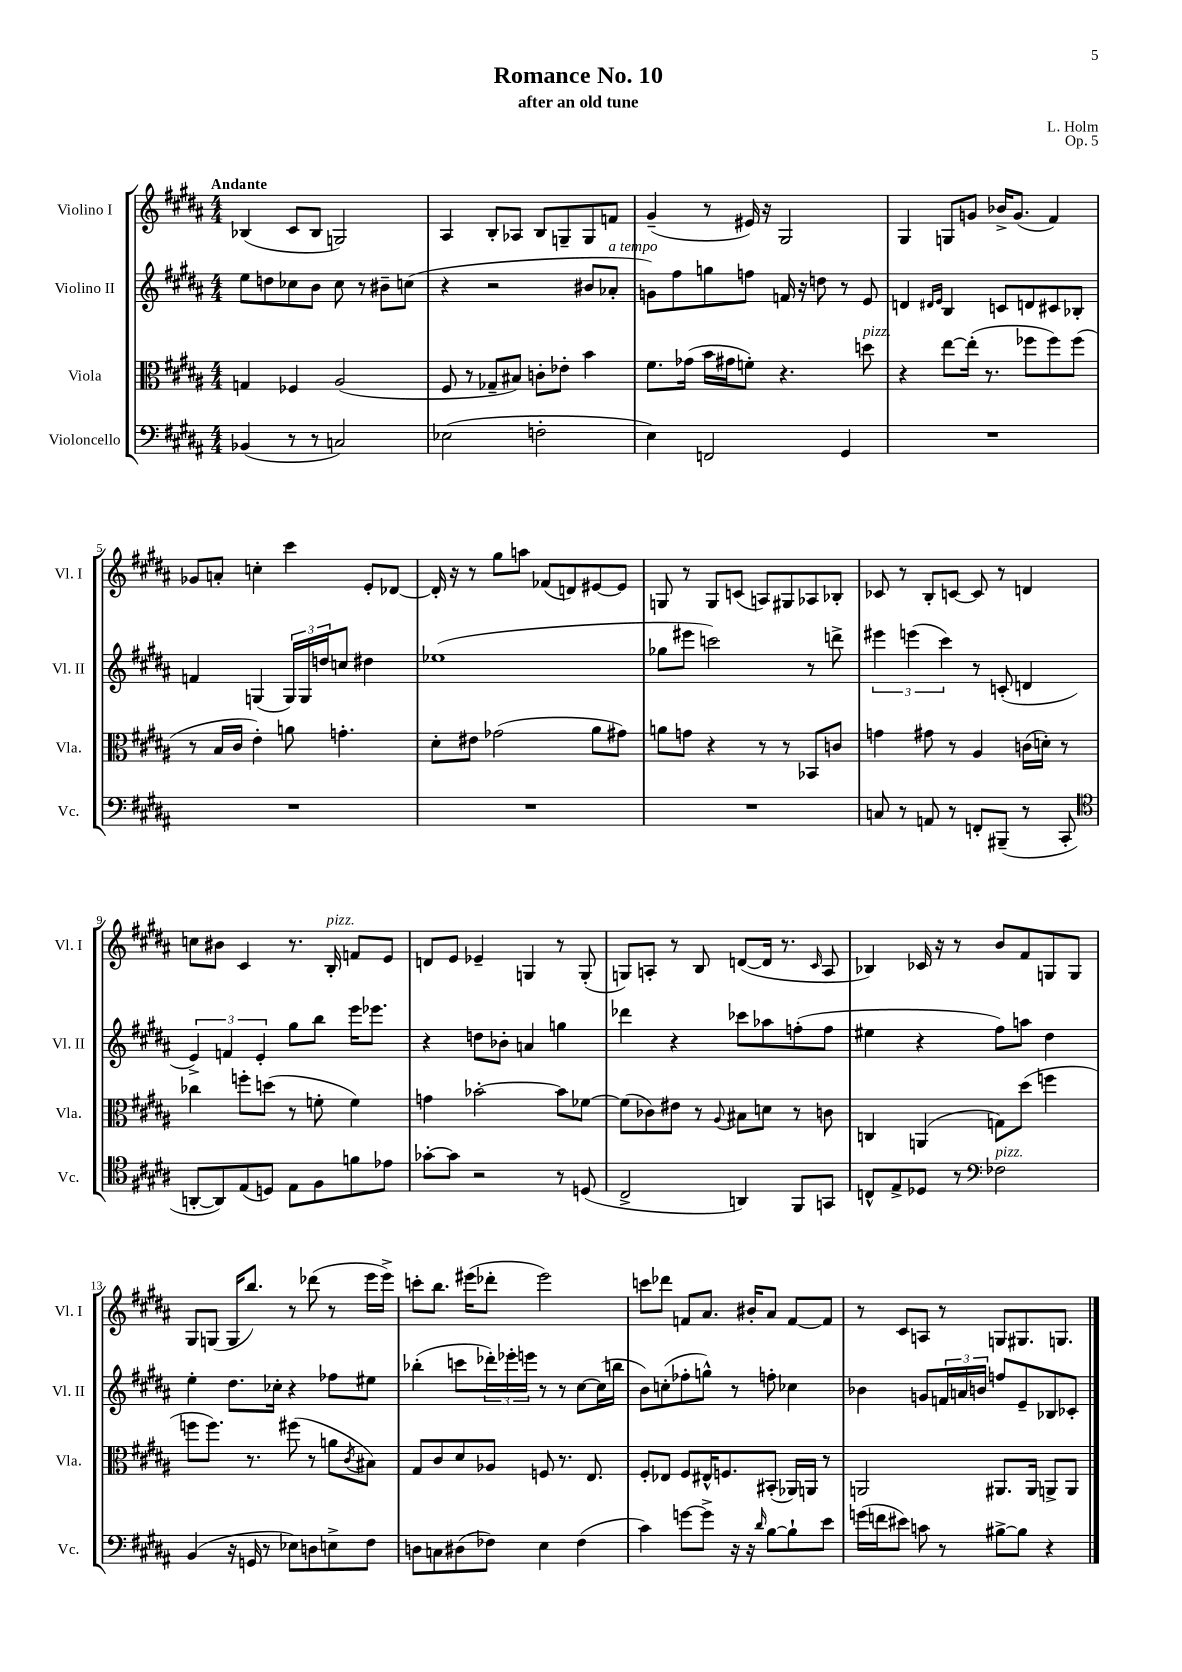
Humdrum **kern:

**kern	**kern	**kern	**kern
*part4	*part3	*part2	*part1
*staff4	*staff3	*staff2	*staff1
*I"Violoncello	*I"Viola	*I"Violino II	*I"Violino I
*I'Vc.	*I'Vla.	*I'Vl. II	*I'Vl. I
*clefF4	*clefC3	*clefG2	*clefG2
*k[f#c#g#d#a#]	*k[f#c#g#d#a#]	*k[f#c#g#d#a#]	*k[f#c#g#d#a#]
*M4/4	*M4/4	*M4/4	*M4/4
=1	=1	=1	=1
!	!	!	!LO:TX:a:B:t=Andante
(4BB-X/	4Gn/	8ee\L	(4B-X/
.	.	8ddn\	.
8r	4F-X/	8cc-X\	8c#/L
8r	.	8b\J	8B-/J
2Cn/)	(2A#/	8cc-\	2Gn/)
.	.	8r	.
.	.	8b#X~\L	.
.	.	(8ccn\J	.
=2	=2	=2	=2
(2E-X\	8F#/	4r	4A#/
.	8r	.	.
.	8G-X~/L	2r	8B'/L
.	8B#X/J)	.	8A-X/J
2Fn'\	8cn'\L	.	8B/L
.	8e-X'\J	.	8Gn~/
.	4b\	8b#X/L	8G/
!	!	!LO:TX:a:i:t=a tempo	!
.	.	8a-X'/J	8fn/J
=3	=3	=3	=3
4E\)	8.f#\L	8gn\L)	(4g#~/
.	.	8ff#\	.
.	(16g-X\Jk	.	.
2FFn/	16b\LL	8ggn\	8r
.	16g#X\J	.	.
.	8fn'\J)	8ffn\J	16e#X/)
.	.	.	16r
.	4.r	16fn/	2G#/
.	.	16r	.
.	.	8ddn\	.
4GG#/	.	8r	.
!	!LO:TX:a:i:t=pizz.	!	!
.	8ddn\	8e/	.
=4	=4	=4	=4
1r	4r	4dn/	4G#/
.	.	16qqd#X/LL	.
.	.	16qqe/JJ	.
.	[8ee\L	4B/	8Gn/L
.	(16ee'\Jk]	.	8gn/J
.	8.r	.	.
.	.	8cn/L	16b-X^/KL
.	.	.	(8.g/J
.	8ff-X\L	8dn/	.
.	8ff-\)	8c#X/	4f#/)
.	(8ff-\J	8B-X'/J	.
!!LO:LB:g=z
=5	=5	=5	=5
1r	8r	4fn/	8g-X/L
.	16B/LL	.	8an'/J
.	16c#/JJ	.	.
.	4e'\)	(4Gn/	4ccn'\
.	8an\	24G/LL)	4ccc#\
.	.	24G/	.
.	.	24ddn/J	.
.	4.gn'\	8ccn/J	.
.	.	4dd#X\	8e'/L
.	.	.	[8d-X/J
=6	=6	=6	=6
1r	8d#'\L	(1ee-X	16d-'/]
.	.	.	16r
.	8e#X\J	.	8r
.	(2g-X\	.	8gg#\L
.	.	.	8aan\J
.	.	.	(8f-X/L
.	.	.	8dn/)
.	8a#\L	.	[8e#X/
.	8g#X\J)	.	8e#/J]
=7	=7	=7	=7
1r	8an\L	8gg-X\L	8Gn/
.	8gn\J	8eee#X\J	8r
.	4r	2cccn\)	8G/L
.	.	.	(8cn/J
.	8r	.	8An/L)
.	8r	.	8G#X/
.	8BB-X/L	8r	8A-X/
.	8cn/J	8dddn^\	8B-X'/J
=8	=8	=8	=8
8Cn/	4gn\	6eee#X\	8c-X/
8r	.	.	8r
.	.	(6eeen\	.
8AAn/	8g#X\	.	8B'/L
.	.	6ccc#\)	.
8r	8r	.	[8cn/J
8FFn'/L	4A#/	8r	8c/]
(8BBB#X~/J	.	(8cn'/	8r
8r	(16cn\LL	4dn/	4dn/
.	16dn'\JJ)	.	.
8CC#'/	8r	.	.
!!LO:LB:g=z
=9	=9	=9	=9
*clefC4	*	*	*
[8AAn'/L	4cc-X\	6e^/)	8ccn\L
8AA/])	.	.	8b#X\J
.	.	6fn/	.
(8E/	8ffn'\L	.	4c#/
.	.	6e'/	.
8Dn/J)	(8ddn\J	.	.
8E\L	8r	8gg#\L	8.r
8F#\	8fn'\	8bb\J	.
!	!	!	!LO:TX:a:i:t=pizz.
.	.	.	16B'/
8fn\	4f\)	16eee\KL	8fn/L
.	.	8.eee-X\J	.
8e-X\J	.	.	8e/J
=10	=10	=10	=10
[8g-X'\L	4gn\	4r	8dn/L
8g-\J]	.	.	8e/J
2r	[2b-X'\	8ddn\L	4e-X~/
.	.	8b-X'\J	.
.	.	4an/	4Gn/
8r	8b-\L]	4ggn\	8r
(8Dn/	[8f-X\J	.	(8G'/
=11	=11	=11	=11
2C#^/	(8f-\L]	4ddd-X\	8Gn/L)
.	8c-X\)	.	8An'/J
.	8e#X\J	4r	8r
.	8r	.	8B/
.	8qqA#/	.	.
4AAn/)	8B#X\L	8ccc-X\L	([8dn/L
.	8dn\J	8aa-X\	16d/Jk]
.	.	.	8.r
8FF#/L	8r	(8ffn'\	.
.	.	.	16qqc#/
8GGn/J	8cn\	8ff\J	8A/
=12	=12	=12	=12
8Cn^^/L	4Cn/	4ee#X\	4B-X/)
8E^/	.	.	.
8D-X/J	(4AAn/	4r	16c-X/
.	.	.	16r
8r	.	.	8r
*clefF4	*	*	*
!LO:TX:a:i:t=pizz.	!	!	!
2F-X\	8Gn\L)	8ff#\L)	8b/L
.	(8dd#\J	8aan\J	8f#/
.	4ffn\	4dd#\	8Gn/
.	.	.	8G/J
!!LO:LB:g=z
=13	=13	=13	=13
(4BB/	8ffn\L	4ee'\	8G#/L
.	8.ff\J)	.	(8Gn/J
16r	.	8.dd#\L	16G/KL
16GGn/	8.r	.	8.bb/J)
8r	.	.	.
.	.	16cc-X'\Jk	.
8E-X\L)	(8ff#X\	4r	8r
8Dn\	8r	.	(8ddd-X\
8En^\	8an\L	8ff-X\L	8r
.	8qc#/	.	.
8F#\J	8B#X\J)	8ee#X\J	16eee\LL
.	.	.	16eee^\JJ)
=14	=14	=14	=14
8Dn\L	8G#/L	(4bb-X'\	8cccn'\L
8Cn\	8c#/	.	8.bb\J
(8D#X\	8d#/	8cccn\L	.
.	.	.	(16eee#X\KL
8F-X\J)	8A-X/J	24ddd-X'\L)	8ddd-X'\J
.	.	24eee-X'\	.
.	.	24eeen\JJ	.
4E\	8Fn/	8r	2eee#\)
.	8.r	8r	.
(4F-\	.	[8cc#\L	.
.	8.E/	.	.
.	.	(16cc#\L]	.
.	.	16bbn\JJ	.
=15	=15	=15	=15
4c#\)	8F#'/L	8b\L)	8cccn\L
.	8E-X/J	(8ccn'\	8ddd-X\J
[8gn\L	8F#/L	8ff-X'\	8fn/L
8g^\J]	16E#X^^/K	8ggn^^\J)	8.a#/J
.	8.Fn/	.	.
16r	.	8r	.
16r	.	.	16b#X'/KL
16qqd#/	.	.	.
[8B\L	(8BB#X'/J	8ffn'\	8a#/J
8B`\]	16AA-X/LL)	4cc-X\	[8f/L
.	16AAn/JJ	.	.
8e\J	8r	.	8f/J]
=16	=16	=16	=16
(16gn\LL	2AAn/	4b-X\	8r
16fn\J	.	.	.
8e#X\J)	.	.	8c#/L
8cn\	.	8gn/L	8An/J
8r	.	24fn/L	8r
.	.	24an/	.
.	.	24bn/JJ	.
[8B#X^\L	8.AA#X/L	8ffn/L	8Gn/L
8B#\J]	.	8e~/	8.G#X/
.	16AA#/Jk	.	.
4r	8AAn^/L	8B-X/	.
.	.	.	8.Gn/J
.	8AA/J	8c-X'/J	.
==	==	==	==
*-	*-	*-	*-
